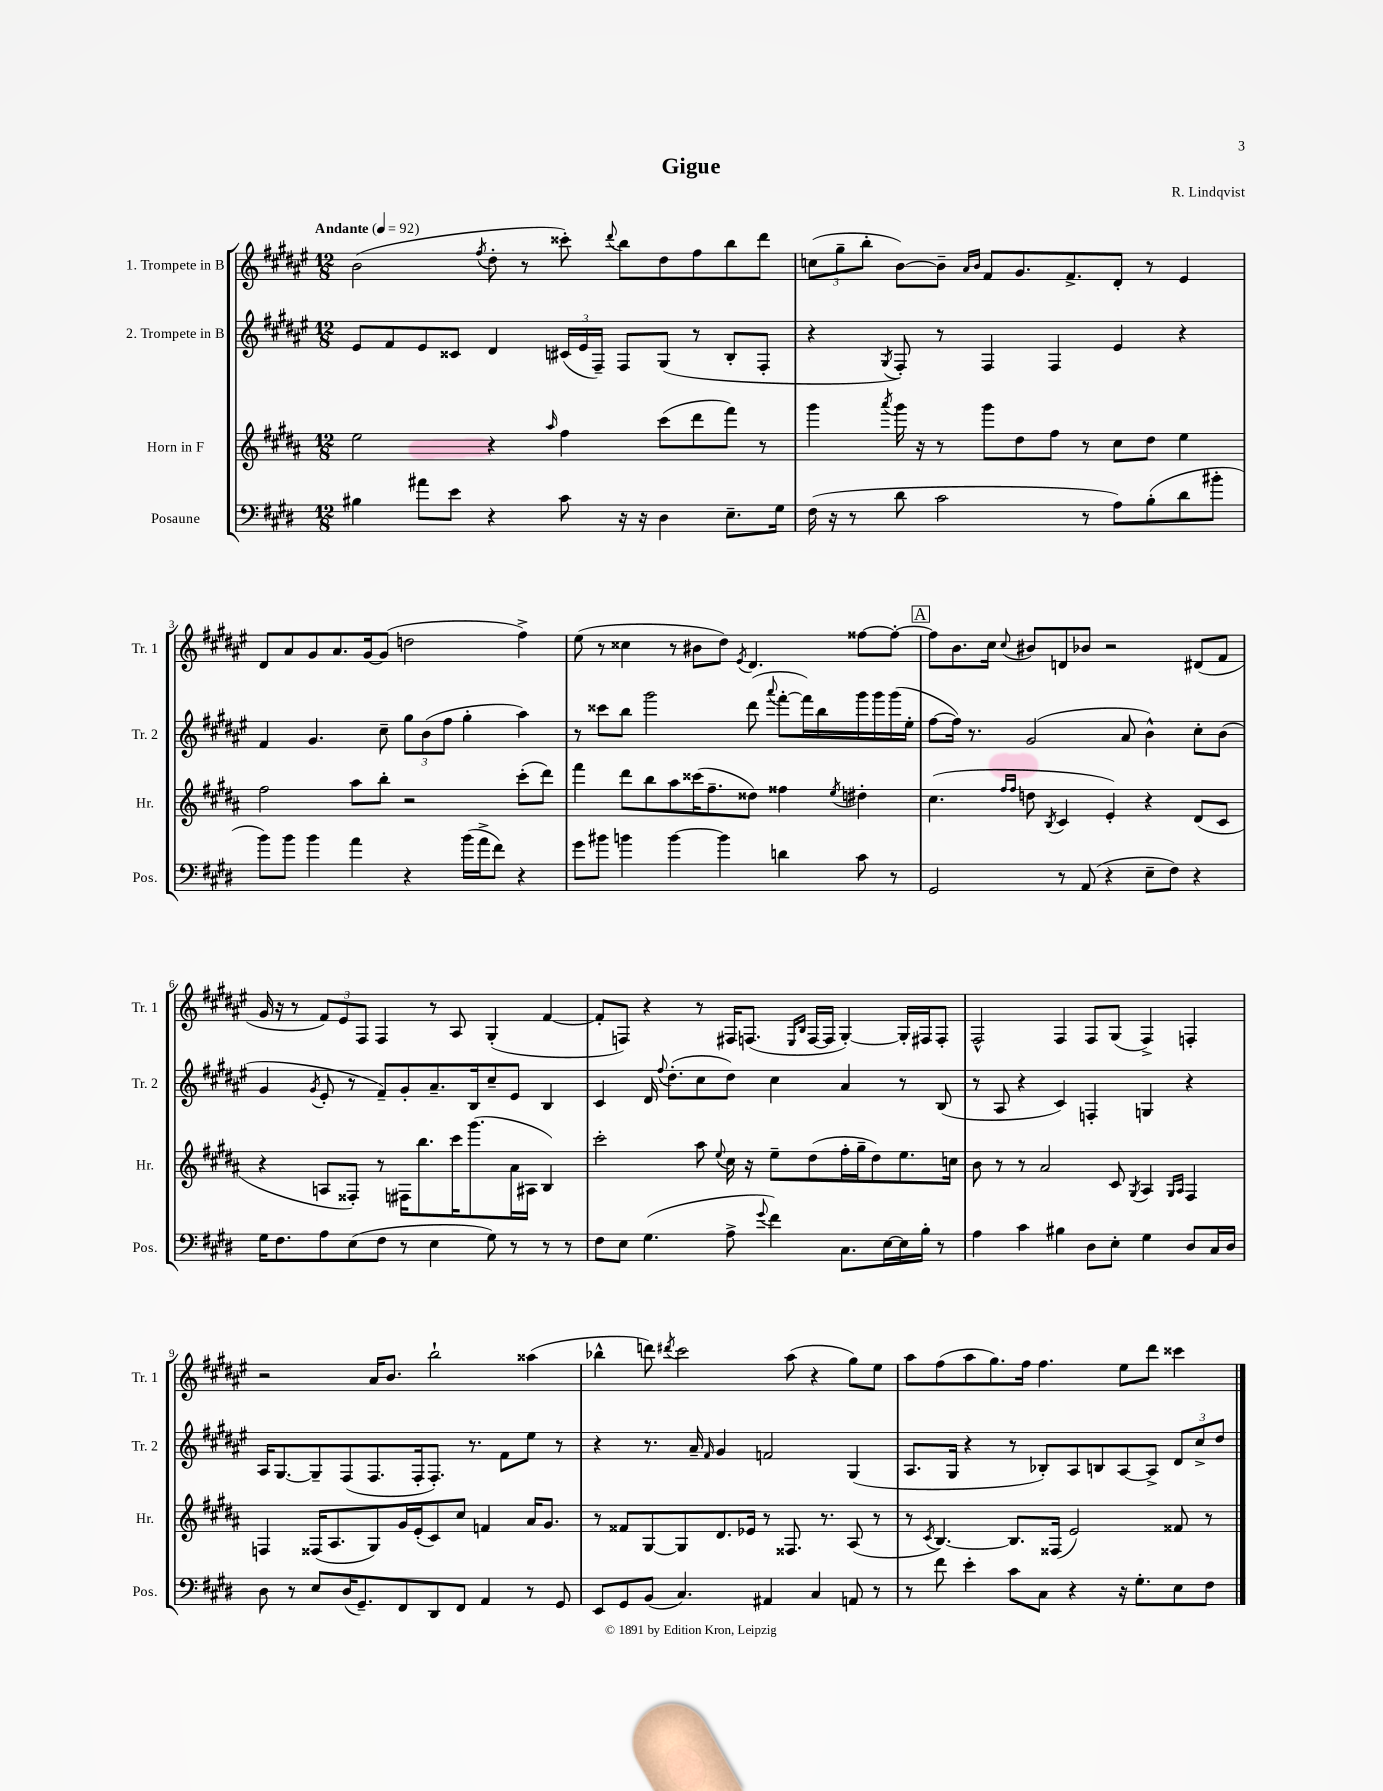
\header { title = "Gigue" composer = "R. Lindqvist" }
<<
\new StaffGroup <<
\new Staff = "s0" \with { instrumentName = "1. Trompete in B" shortInstrumentName = "Tr. 1" } {
    \clef treble \key fis \major \numericTimeSignature \time 12/8 \tempo "Andante" 4 = 92
    \autoBeamOff b'2( \acciaccatura { fis''8 } dis''8-. r8 cisis'''8-.) \appoggiatura { dis'''8 } b''8[ dis''8 fis''8 b''8 dis'''8] |
    \tuplet 3/2 { c''8[( gis''8-- b''8]-. } b'8[~) b'8]-- \grace { ais'16[ b'16] } fis'8[ gis'8. fis'8.-> dis'8]-. r8 eis'4 |
    dis'8[ ais'8 gis'8 ais'8. gis'16~ gis'8]( d''2 fis''4->) |
    eis''8( r8 cisis''4 r8 bis'8[ dis''8]) \acciaccatura { eis'8 } dis'4. fisis''8[~ fisis''8]~-. |
    \mark \markup { \box "A" } fisis''8[ b'8. cis''16] \appoggiatura { cis''8 } bis'8[ d'8 bes'8] r2 dis'8[( fis'8] |
    gis'16 r16 r8 \tuplet 3/2 { fis'8[) eis'8 fis8] } fis4 r8 ais8 gis4-.( fis'4~ |
    fis'8[-. f8]) r4 r8 fis16[ f8.]( \grace { eis16[ b16] } f16[~ f16] gis4~-.) gis16[-. fis16 fis8]-. |
    fis2-^ fis4 fis8[ gis8]( fis4->) f4-. |
    r2 ais'16[ b'8.] b''2-! aisis''4( |
    bes''4-^ d'''8) \acciaccatura { dis'''8 } cis'''2 ais''8( r4 gis''8[) eis''8] |
    ais''8[ fis''8( ais''8 gis''8.) fis''16] fis''4. eis''8[ dis'''8] cisis'''4 \bar "|." |
}
\new Staff = "s1" \with { instrumentName = "2. Trompete in B" shortInstrumentName = "Tr. 2" } {
    \clef treble \key fis \major \numericTimeSignature \time 12/8
    \autoBeamOff eis'8[ fis'8 eis'8 cisis'8] dis'4 \tuplet 3/2 { cis'16[( eis'16 fis16]--) } fis8[ gis8]( r8 b8[-. fis8]-. |
    r4 \acciaccatura { gis8 } fis8-.) r8 fis4 fis4 eis'4 r4 |
    fis'4 gis'4. cis''8-- \tuplet 3/2 { gis''8[ b'8( fis''8] } gis''4-. ais''4) |
    r8 cisis'''8[ b''8] gis'''2 dis'''8( \appoggiatura { ais'''8 } fis'''8[~-. fis'''16) b''16 gis'''16 gis'''16 gis'''16( eis''16]-. |
    \mark \markup { \box "A" } fis''8[~ fis''16]) r8. gis'2( ais'8 b'4-^) cis''8[-. b'8]( |
    gis'4 \acciaccatura { gis'8 } eis'8-. r8 fis'8[--) gis'8-. ais'8.-- b16 cis''8-- eis'8] b4 |
    cis'4 dis'16 \appoggiatura { fis''8 } dis''8.[-.( cis''8 dis''8]) cis''4 ais'4 r8 b8( |
    r8 ais8 r4 cis'4) f4-. g4 r4 |
    ais16[ gis8.~ gis8-- fis8( fis8. fis16-. fis8.]-.) r8. fis'8[ eis''8] r8 |
    r4 r8. ais'16-- \grace { fis'16 } gis'4 f'2 gis4( |
    ais8.[ gis16] r4 r8 bes8[-.) ais8 b8 ais8~ ais8]-> \tuplet 3/2 { dis'8[ cis''8-> dis''8] } \bar "|." |
}
\new Staff = "s2" \with { instrumentName = "Horn in F" shortInstrumentName = "Hr." } {
    \clef treble \key b \major \numericTimeSignature \time 12/8
    \autoBeamOff e''2 r4 \grace { ais''16 } fis''4 cis'''8[( dis'''8 fis'''8]) r8 |
    gis'''4 \acciaccatura { ais'''8 } gis'''16 r16 r8 gis'''8[ dis''8 fis''8] r8 cis''8[ dis''8] e''4 |
    fis''2 ais''8[ b''8]-. r2 cis'''8[-.( dis'''8]) |
    fis'''4 dis'''8[ b''8 ais''8 cisis'''16( fis''8.-- disis''8]) fisis''4 \acciaccatura { e''8 } dis''4-. |
    \mark \markup { \box "A" } cis''4.( \grace { fis''16[ fis''16] } d''8 \acciaccatura { b8 } cis'4 e'4-.) r4 dis'8[( cis'8] |
    r4 a8[ fisis8]-.) r8 fis16[ b''8. cis'''16 gis'''8.( ais'16 ais16] b4) |
    cis'''2-. ais''8 \appoggiatura { e''8 } cis''16 r16 e''8[-- dis''8( fis''16-. gis''16-- dis''8) e''8. c''16] |
    b'8 r8 r8 ais'2 cis'8 \acciaccatura { gis8 } ais4 \grace { gis16[ ais16] } fis4 |
    f4 fisis16[( ais8. gis8) gis'16 e'16-.( cis'8) cis''8] f'4 ais'16[ gis'8.] |
    r8 fisis'8[ gis8~ gis8 dis'8. ees'16] r8 fisis8. r8. ais8( r8 |
    r8 \acciaccatura { cis'8 } b4.~) b8.[ fisis16]( e'2) fisis'8 r8 \bar "|." |
}
\new Staff = "s3" \with { instrumentName = "Posaune" shortInstrumentName = "Pos." } {
    \clef bass \key e \major \numericTimeSignature \time 12/8
    \autoBeamOff bis4 ais'8[ e'8] r4 cis'8 r16 r16 dis4 e8.[-- gis16] |
    fis16( r16 r8 dis'8 cis'2 r8 a8[) b8-.( dis'8 bis'8]-. |
    b'8[) b'8] b'4 a'4 r4 b'16[( a'16-> fis'8]) r4 |
    gis'8[ bis'8] b'4 b'4~ b'4 d'4 cis'8 r8 |
    \mark \markup { \box "A" } gis,2 r8 a,8( r4 e8[-- fis8]) r4 |
    gis16[ fis8. a8 e8( fis8] r8 e4 gis8) r8 r8 r8 |
    fis8[ e8] gis4.( a8-> \appoggiatura { gis'8 } fis'4) cis8.[ e16~ e16 b16]-. r8 |
    a4 cis'4 bis4 dis8[ e8]-. gis4 dis8[ cis16 dis16] |
    dis8 r8 e8[ dis16( gis,8.--) fis,8 dis,8 fis,8] a,4 r8 gis,8 |
    e,8[ gis,8 b,8]( cis4.) ais,4 cis4 a,8 r8 |
    r8 fis'8 e'4-. cis'8[ cis8] r4 r16 gis8.[-. e8 fis8] \bar "|." |
}
>>
>>
